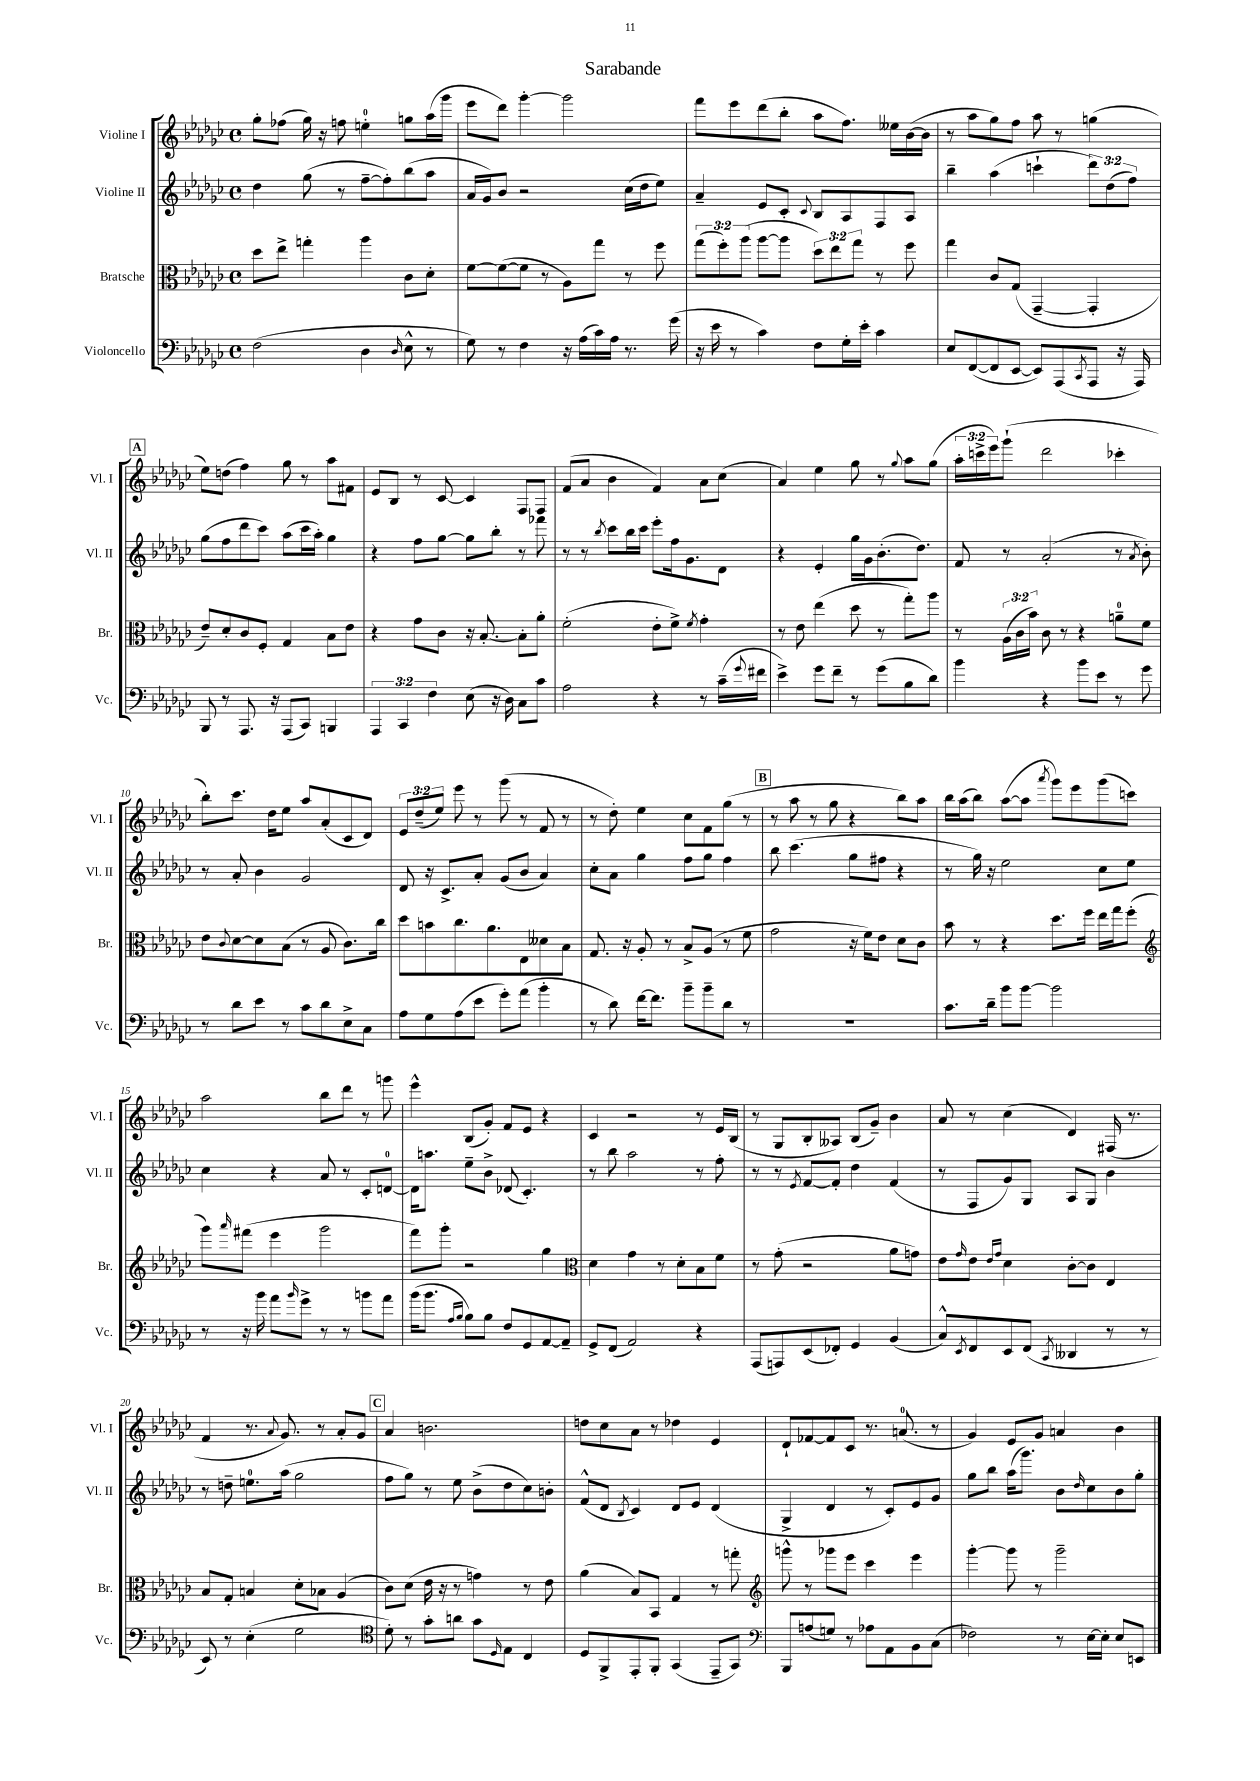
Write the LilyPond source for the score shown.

\header { title = "Sarabande" }
<<
\new StaffGroup <<
\new Staff = "s0" \with { instrumentName = "Violine I" shortInstrumentName = "Vl. I" } {
    \clef treble \key ges \major \defaultTimeSignature \time 4/4 \override Staff.TupletNumber.text = #tuplet-number::calc-fraction-text
    ges''8-. fes''8( ges''16) r16 f''8 e''4-0-. g''8 aes''16( ges'''16 |
    ees'''8 des'''8) ges'''4~-. ges'''2 |
    f'''8 ees'''8 des'''8( bes''8-. aes''8 f''8.) eeses''16 bes'16~( bes'16 |
    r8 aes''8 ges''8) f''8 aes''8 r8 g''4( |
    \mark \markup { \box "A" } ees''8) d''8( f''4) ges''8 r8 aes''8 fis'8 |
    ees'8 bes8 r8 ces'8~ ces'4 f8 f8 |
    f'8( aes'8 bes'4 f'4) aes'8 ces''8( |
    aes'4) ees''4 ges''8 r8 \appoggiatura { ges''8 } aes''8 ges''8( |
    \tuplet 3/2 { aes''16-. c'''16-> ees'''16) } ges'''8-!( des'''2 ces'''4-. |
    bes''8-.) ces'''8. des''16 ees''8 aes''8 aes'8-.( ces'8 des'8) |
    \tuplet 3/2 { ees'8 des''8--( ees''8) } ees'''8 r8 ges'''8( r8 f'8 r8 |
    r8 des''8-.) ees''4 ces''8 f'8 ges''8( r8 |
    \mark \markup { \box "B" } r8 aes''8 r8 ges''8 r4 bes''8) aes''8 |
    bes''16 aes''16( bes''8) aes''8~( aes''8 \acciaccatura { aes'''8 } ges'''8) ees'''8 ges'''8( c'''8) |
    aes''2 bes''8 des'''8 r8 g'''8 |
    ees'''4-^ bes8( ges'8-.) f'8 ees'8 r4 |
    ces'4 r2 r8 ees'16 bes16( |
    r8 ges8 bes8-. aeses8) bes8( ges'8--) bes'4 |
    aes'8 r8 ces''4( des'4) fis16( r8. |
    f'4 r8. \appoggiatura { aes'8 } ges'8.) r8 aes'8-. ges'8 |
    \mark \markup { \box "C" } aes'4 b'2. |
    d''8 ces''8 aes'8 r8 des''4 ees'4 |
    des'8-! fes'8~ fes'8 ces'8 r8. a'8.-0( r8 |
    ges'4) ees'8 ges'8 a'4 bes'4 \bar "|." |
}
\new Staff = "s1" \with { instrumentName = "Violine II" shortInstrumentName = "Vl. II" } {
    \clef treble \key ges \major \defaultTimeSignature \time 4/4 \override Staff.TupletNumber.text = #tuplet-number::calc-fraction-text
    des''4 ges''8( r8 f''8~-- f''8-.) bes''8( aes''8 |
    aes'16 ges'16) bes'8 r2 ces''16( des''16 ees''8) |
    aes'4-- ees'8 ces'8-. \appoggiatura { ces'8 } bes8 aes8 f8 aes8 |
    bes''4-- aes''4( c'''4-! \tuplet 3/2 { des'''8) des''8( f''8) } |
    \mark \markup { \box "A" } ges''8( f''8 des'''8 ces'''8) aes''8( ces'''16 aes''16-.) ges''4 |
    r4 f''8 ges''8~ ges''8 bes''8-. r8 fes'''8 |
    r8 r8 \acciaccatura { bes''8 } ces'''8 bes''16 ces'''16 ees'''8-. f''16 ges'8. des'8 |
    r4 ees'4-. ges''16 ges'16 bes'8.-.( des''8.) |
    f'8 r8 aes'2-.( r8 \acciaccatura { aes'8 } bes'8-.) |
    r8 aes'8-. bes'4 ges'2 |
    des'8 r16 ces'8.-> aes'8-. ges'8( bes'8 aes'4) |
    ces''8-. aes'8 ges''4 f''8 ges''8 f''4 |
    \mark \markup { \box "B" } bes''8 ces'''4.( ges''8 fis''8 r4 |
    r8 ges''16) r16 ees''2 ces''8 ees''8 |
    ces''4 r4 aes'8 r8 ces'8-. d'8-0~ |
    d'16 a''8. ees''8-- bes'8-> des'8( ces'4.-.) |
    r8 bes''8 aes''2 r8 f''8-. |
    r8 r8 \acciaccatura { ees'8 } f'8~ f'8-. des''4 f'4( |
    r8 f8 ges'8) ges8 aes8 ges8 bes'4 |
    r8 d''8-- e''8.-0 aes''16( ges''2 |
    \mark \markup { \box "C" } f''8 ges''8) r8 ees''8 bes'8->( des''8 ces''8) b'8-. |
    f'8-^( des'8 \acciaccatura { bes8 } ces'4) des'8 ees'8 des'4( |
    ges4-> des'4 r8 ces'8-.) ees'8 ges'8 |
    ges''8 bes''8 aes''16( ges'''8.) bes'8 \grace { des''16 } ces''8 bes'8 ges''8-. \bar "|." |
}
\new Staff = "s2" \with { instrumentName = "Bratsche" shortInstrumentName = "Br." } {
    \clef alto \key ges \major \defaultTimeSignature \time 4/4 \override Staff.TupletNumber.text = #tuplet-number::calc-fraction-text
    des''8 ees''8-> g''4-. aes''4 ces'8 des'8-. |
    f'8~ f'8~( f'8 r8 aes8) ges''8 r8 f''8 |
    \tuplet 3/2 { ges''8( f''8-.) aes''8( } aes''8~ aes''8 \tuplet 3/2 { des''8) ees''8 ges''8 } r8 f''8 |
    ges''4 ces'8 ges8( ges,4~-- ges,4-. |
    \mark \markup { \box "A" } ees'8--) des'8-. ces'8 f8-. ges4 bes8 ees'8 |
    r4 ges'8 ces'8 r16 bes8.~-. bes8-. aes'8-. |
    f'2-.( ees'8-. f'8->) \acciaccatura { f'8 } ges'4-. |
    r8 ees'8 ees''4( des''8 r8 ges''8-.) aes''8 |
    r8 \tuplet 3/2 { aes16( ces'16 bes'16) } ces'8 r8 r4 a'8-0-- f'8 |
    ees'8 \appoggiatura { ces'8 } des'8~ des'8 bes8( r8 aes8 ces'8.) ces''16 |
    des''8 b'8 ces''8. aes'8. ees8 deses'8 bes8 |
    ges8. r16 aes8-. r8 bes8-> aes8( r8 f'8 |
    \mark \markup { \box "B" } ges'2 r16 f'16) ees'8 des'8 ces'8 |
    bes'8 r8 r4 des''8. f''16 ees''16 ges''16 f''8-.( |
    \clef treble ges'''8) \grace { aes'''16 } fis'''8( ees'''4 ges'''2 |
    f'''8) ges'''8-. r2 ges''4 |
    \clef alto des'4 ges'4 r8 des'8-. bes8 f'8 |
    r8 ges'8-.( r2 aes'8 g'8) |
    ees'8 \grace { ges'16 } ees'8 \grace { ees'16 ges'16 } des'4 ces'8~-. ces'8 ees4 |
    bes8 ges8-. b4 des'8-. bes8 aes4( |
    \mark \markup { \box "C" } ces'8) des'8( ees'16 r16 r8 g'4) r8 ees'8 |
    aes'4( bes8) bes,8 ges4 r8 g''8-. |
    \clef treble g'''8-^ r8 ges'''8 ees'''8 ces'''4 ees'''4 |
    ges'''4~-. ges'''8 r8 ges'''2-- \bar "|." |
}
\new Staff = "s3" \with { instrumentName = "Violoncello" shortInstrumentName = "Vc." } {
    \clef bass \key ges \major \defaultTimeSignature \time 4/4 \override Staff.TupletNumber.text = #tuplet-number::calc-fraction-text
    f2( des4 \grace { des16 } ees8-^ r8 |
    ges8) r8 f4 r16 aes16( ces'16) aes16 r8. ges'16( |
    r16 ees'16 r8 ces'4) f8 ges16-. ees'16-. ces'4 |
    ees8 f,8~( f,8 ees,8~ ees,8) aes,,8( \acciaccatura { ces,8 } aes,,8 r16 aes,,16) |
    \mark \markup { \box "A" } bes,,8 r8 aes,,8. r16 aes,,8( ces,8) b,,4 |
    \tuplet 3/2 { aes,,4 ces,4 f4 } ees8( r16 des16) ces8 ces'8 |
    aes2 r4 r8 ces'16--( \appoggiatura { ges'8 } fis'16 |
    ees'4->) ges'8 f'8-- r8 ges'8( bes8 des'8) |
    bes'4 r4 bes'8 ees'8 r8 ges'8 |
    r8 des'8 ees'8 r8 ces'8 des'8 ees8-> ces8 |
    aes8 ges8 aes8( ees'8 ges'8-.) aes'8( bes'4-. |
    r8 des'8) f'16~ f'8. bes'8-- bes'8-- des'8 r8 |
    \mark \markup { \box "B" } R1 |
    ces'8. des'16-- bes'8 bes'8~ bes'2 |
    r8 r16 bes'16 aes'8 \grace { bes'16 } ges'8-> r8 r8 b'8 aes'8 |
    bes'16( bes'8. \grace { aes16 bes16 } bes8) bes8 f8 ges,8 aes,8~ aes,8-- |
    ges,8-> f,8( aes,2) r4 |
    aes,,8( a,,8) ees,8( fes,8-.) ges,4 bes,4( |
    ces8-^) \acciaccatura { ees,8 } f,8 ees,8 f,8( \acciaccatura { ces,8 } deses,4 r8 r8 |
    ees,8) r8 ees4-.( ges2 |
    \mark \markup { \box "C" } \clef tenor des'8-.) r8 ges'8-. a'8 ges'8 \grace { des16 } ees8 ces4 |
    des8 f,8-> ees,8-. f,8-. ges,4( ees,8-- ges,8) |
    \clef bass bes,,8 a8( g8) r8 aes8 aes,8 bes,8 ces8( |
    fes2) r8 ees16~ ees16-. ees8 e,8 \bar "|." |
}
>>
>>
